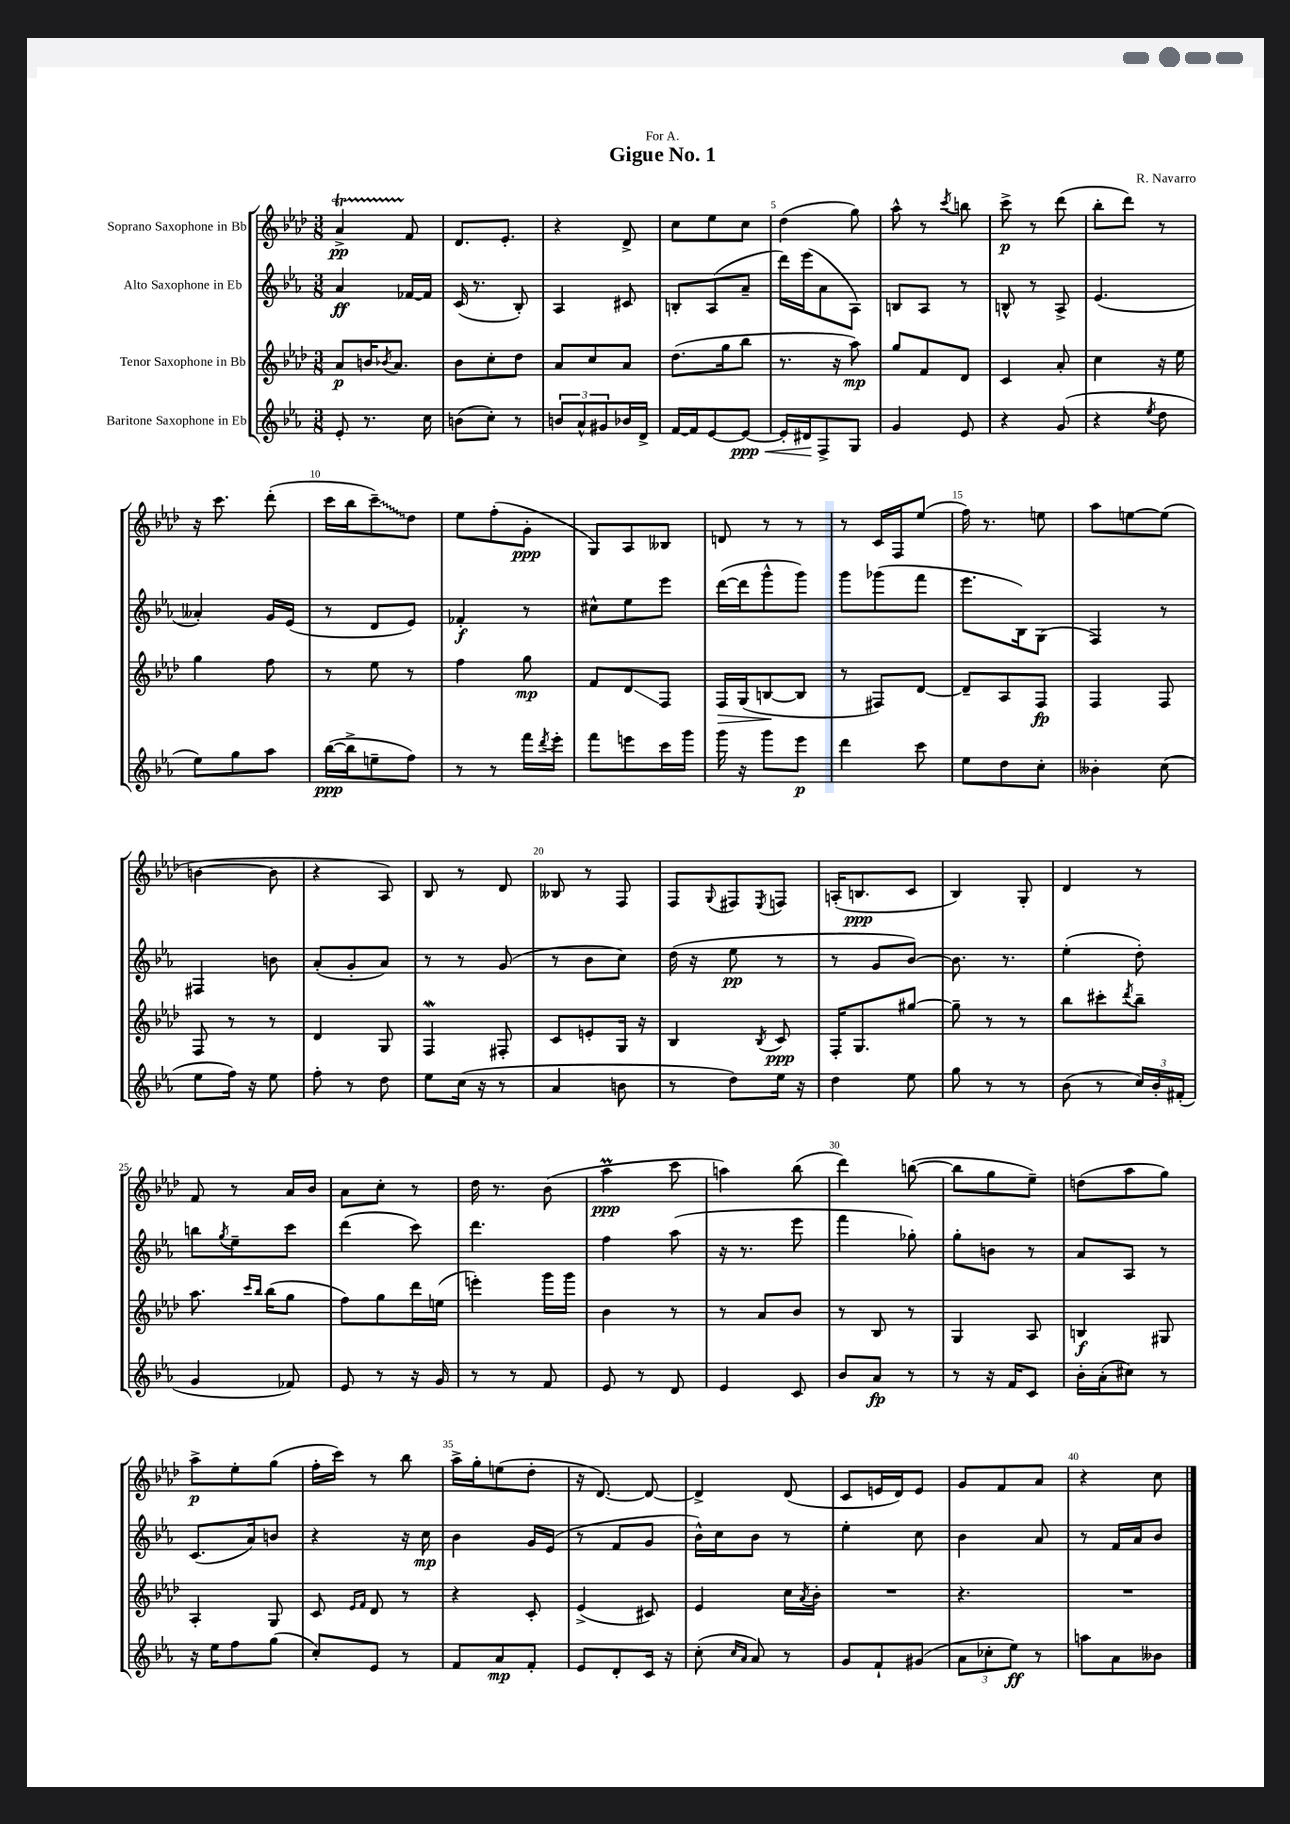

**kern	**kern	**kern	**kern
*staff4	*staff3	*staff2	*staff1
*clefG2	*clefG2	*clefG2	*clefG2
*k[b-e-a-]	*k[b-e-a-d-]	*k[b-e-a-]	*k[b-e-a-d-]
*M3/8	*M3/8	*M3/8	*M3/8
8e-'	8a-	4a-	4a-^
8.r	16b	.	.
.	8qb-	.	.
.	8.a-	.	.
.	.	[16f-	8f
16cc	.	16f-]	.
=	=	=	=
(8b	8b-	(16c	8.d-
.	.	8.r	.
8cc')	8cc'	.	.
.	.	.	8.e-'
8r	8dd-	8B-')	.
=	=	=	=
12b	8a-	4A-	4r
12a-^^	.	.	.
.	8cc	.	.
12g#	.	.	.
16b-	8a-	8c#	8d-^
16d^	.	.	.
=	=	=	=
[16f	(8.dd-	8B'	8cc
16f]	.	.	.
[8e-	.	(8A-	8ee-
.	16gg	.	.
8e-_	8bb-	8a-~	8cc
=	=	=	=
16e-']	8.r	16ddd)	(4dd-
16d#	.	(16eee-	.
8F^	.	8a-	.
.	16r	.	.
8G	8aa-)	8A-)	8gg)
=	=	=	=
4g	8gg	8B	8aa-^^
.	8f	8A-	8r
.	.	.	8qccc
8e-	8d-	8r	8bb
=	=	=	=
4r	4c	8B^^	8ccc^
.	.	8r	8r
(8g	8a-'	8A-^	(8ddd-
=	=	=	=
4r	4cc	(4.e-	8bb-'
.	.	.	8ddd-)
8qee-	.	.	.
8dd	16r	.	8r
.	16ee-	.	.
=	=	=	=
8ee-)	4gg	4a--')	16r
.	.	.	8.ccc
8gg	.	.	.
8aa-	8ff	16g	(8ddd-'
.	.	(16e-	.
=	=	=	=
([16bb-	8r	8r	16ccc
16bb-^]	.	.	16bb-
8ee~	8ee-	8d	8ccc~)
8ff)	8r	8e-)	8dd-
=	=	=	=
8r	4ff	4f-'	8ee-
8r	.	.	(8ff'
16fff	8gg	8r	8g'
8qddd	.	.	.
16eee-'	.	.	.
=	=	=	=
8fff	8f	8cc#^^	8G)
8eee	8d-	8ee-	8A-
16ccc	8F	8eee-	8B--
16ggg	.	.	.
=	=	=	=
16ggg	16F	([16ddd	8d
16r	(16G	16ddd]	.
8ggg	[8B	8ggg^^	8r
8eee-	8B]	8ggg)	8r
=	=	=	=
4ddd	8r	8ggg	8r
.	8F#)	(8ggg-	16c
.	.	.	16F
8ccc	[8d-	8fff	(8ee-
=	=	=	=
8ee-	8d-~]	8.eee-	16ff)
.	.	.	8.r
8dd	8A-	.	.
.	.	16B-)	.
8cc'	8F	(8G	8ee
=	=	=	=
4b--'	4F	4F)	8aa-
.	.	.	[8ee
(8cc	8F	8r	(8ee]
=	=	=	=
8ee-	8F	4F#	[4b
16ff)	8r	.	.
16r	.	.	.
8ee-	8r	8b	8b]
=	=	=	=
8ff'	4d-	(8a-'	4r
8r	.	8g'	.
8dd	8G	8a-)	8A-)
=	=	=	=
8ee-	4F	8r	8B-
(16cc	.	8r	8r
16r	.	.	.
8r	8F#'	(8g	8d-
=	=	=	=
4a-	8c	8r	8B--
.	8e'	8b-	8r
8b	16G	8cc)	8F
.	16r	.	.
=	=	=	=
8r	4B-	(16dd	8F
.	.	16r	.
.	.	.	8qqG
8dd)	.	8ee-	8F#
.	8qB-	.	8qE-
16ee-	8c	8r	8F
16r	.	.	.
=	=	=	=
4dd	16F'	8r	(16A'
.	8.G	.	8.B
.	.	8g	.
8ee-	[8gg#	[8b-)	8c
=	=	=	=
8gg	8gg#~]	8.b-]	4B-)
8r	8r	.	.
.	.	8.r	.
8r	8r	.	8G'
=	=	=	=
(8b-	8bb-	(4ee-'	4d-
8r	8ccc#'	.	.
.	8qddd-	.	.
24cc)	8bb-~	8dd')	8r
24b-'	.	.	.
(24f#'	.	.	.
=	=	=	=
4g	8.aa-	8bb	8f
.	.	8qgg	.
.	.	8ee-~	8r
.	16qqccc	.	.
.	16qqbb-	.	.
.	(16bb-	.	.
8f-)	8gg	8ccc	16a-
.	.	.	16b-
=	=	=	=
8e-	8ff)	(4ddd	8a-
8r	8gg	.	8cc'
16r	16ddd-	8ccc)	8r
16g	(16ee	.	.
=	=	=	=
8r	4eee')	4.ddd	16dd-
.	.	.	8.r
8r	.	.	.
8f	16ggg	.	(8b-
.	16ggg	.	.
=	=	=	=
8e-	4b-	4ff	4aa-
8r	.	.	.
8d	8r	(8aa-	8ccc
=	=	=	=
4e-	8r	16r	4aa)
.	.	8.r	.
.	8a-	.	.
8c	8b-	8eee-	(8bb-
=	=	=	=
8b-	8r	4fff	4ddd-)
8a-	8B-	.	.
8r	8r	8gg-')	([8bb
=	=	=	=
8r	4G	8gg'	8bb]
16r	.	8b	8gg
16f	.	.	.
8c	8A-	8r	8ee-~)
=	=	=	=
16b-'	4B	8a-	(8dd
(16a-'	.	.	.
8cc#)	.	8A-	8aa-
8r	8G#	8r	8gg)
=	=	=	=
16r	4A-'	(8.c	8aa-^
16ee-	.	.	.
8ff	.	.	8ee-'
.	.	16a-)	.
(8gg	8G	8b	(8gg
=	=	=	=
8cc')	8c	4r	16ff'
.	.	.	16ccc)
.	16qqe-	.	.
.	16qqf	.	.
8e-	8d-	.	8r
8r	8r	16r	8bb-
.	.	16cc	.
=	=	=	=
8f	4r	4b-	16aa-^
.	.	.	16gg'
8a-	.	.	(8ee
8f'	8c'	16g	8dd-'
.	.	(16e-	.
=	=	=	=
8e-	(4e-^	8r	16r
.	.	.	[8.d-)
8d'	.	8f	.
16c	8c#)	8g	8d-_
16r	.	.	.
=	=	=	=
(8cc'	4e-	16b-^^)	4d-^]
.	.	16cc	.
16qqcc	.	.	.
16qqa-	.	.	.
8a-)	.	8b-	.
8r	16cc	8r	(8d-
.	8qa-	.	.
.	16b-'	.	.
=	=	=	=
8g	4.r	4ee-'	8c
8f`	.	.	16e
.	.	.	16d-)
(8g#	.	8cc	8e
=	=	=	=
12a-	4.r	4b-	8g
12cc-'	.	.	.
.	.	.	8f
12ee-)	.	.	.
8r	.	8a-	8a-
=	=	=	=
8aa	4.r	8r	4r
8a-	.	16f	.
.	.	16a-	.
8b--	.	8b-	8cc
==	==	==	==
*-	*-	*-	*-
